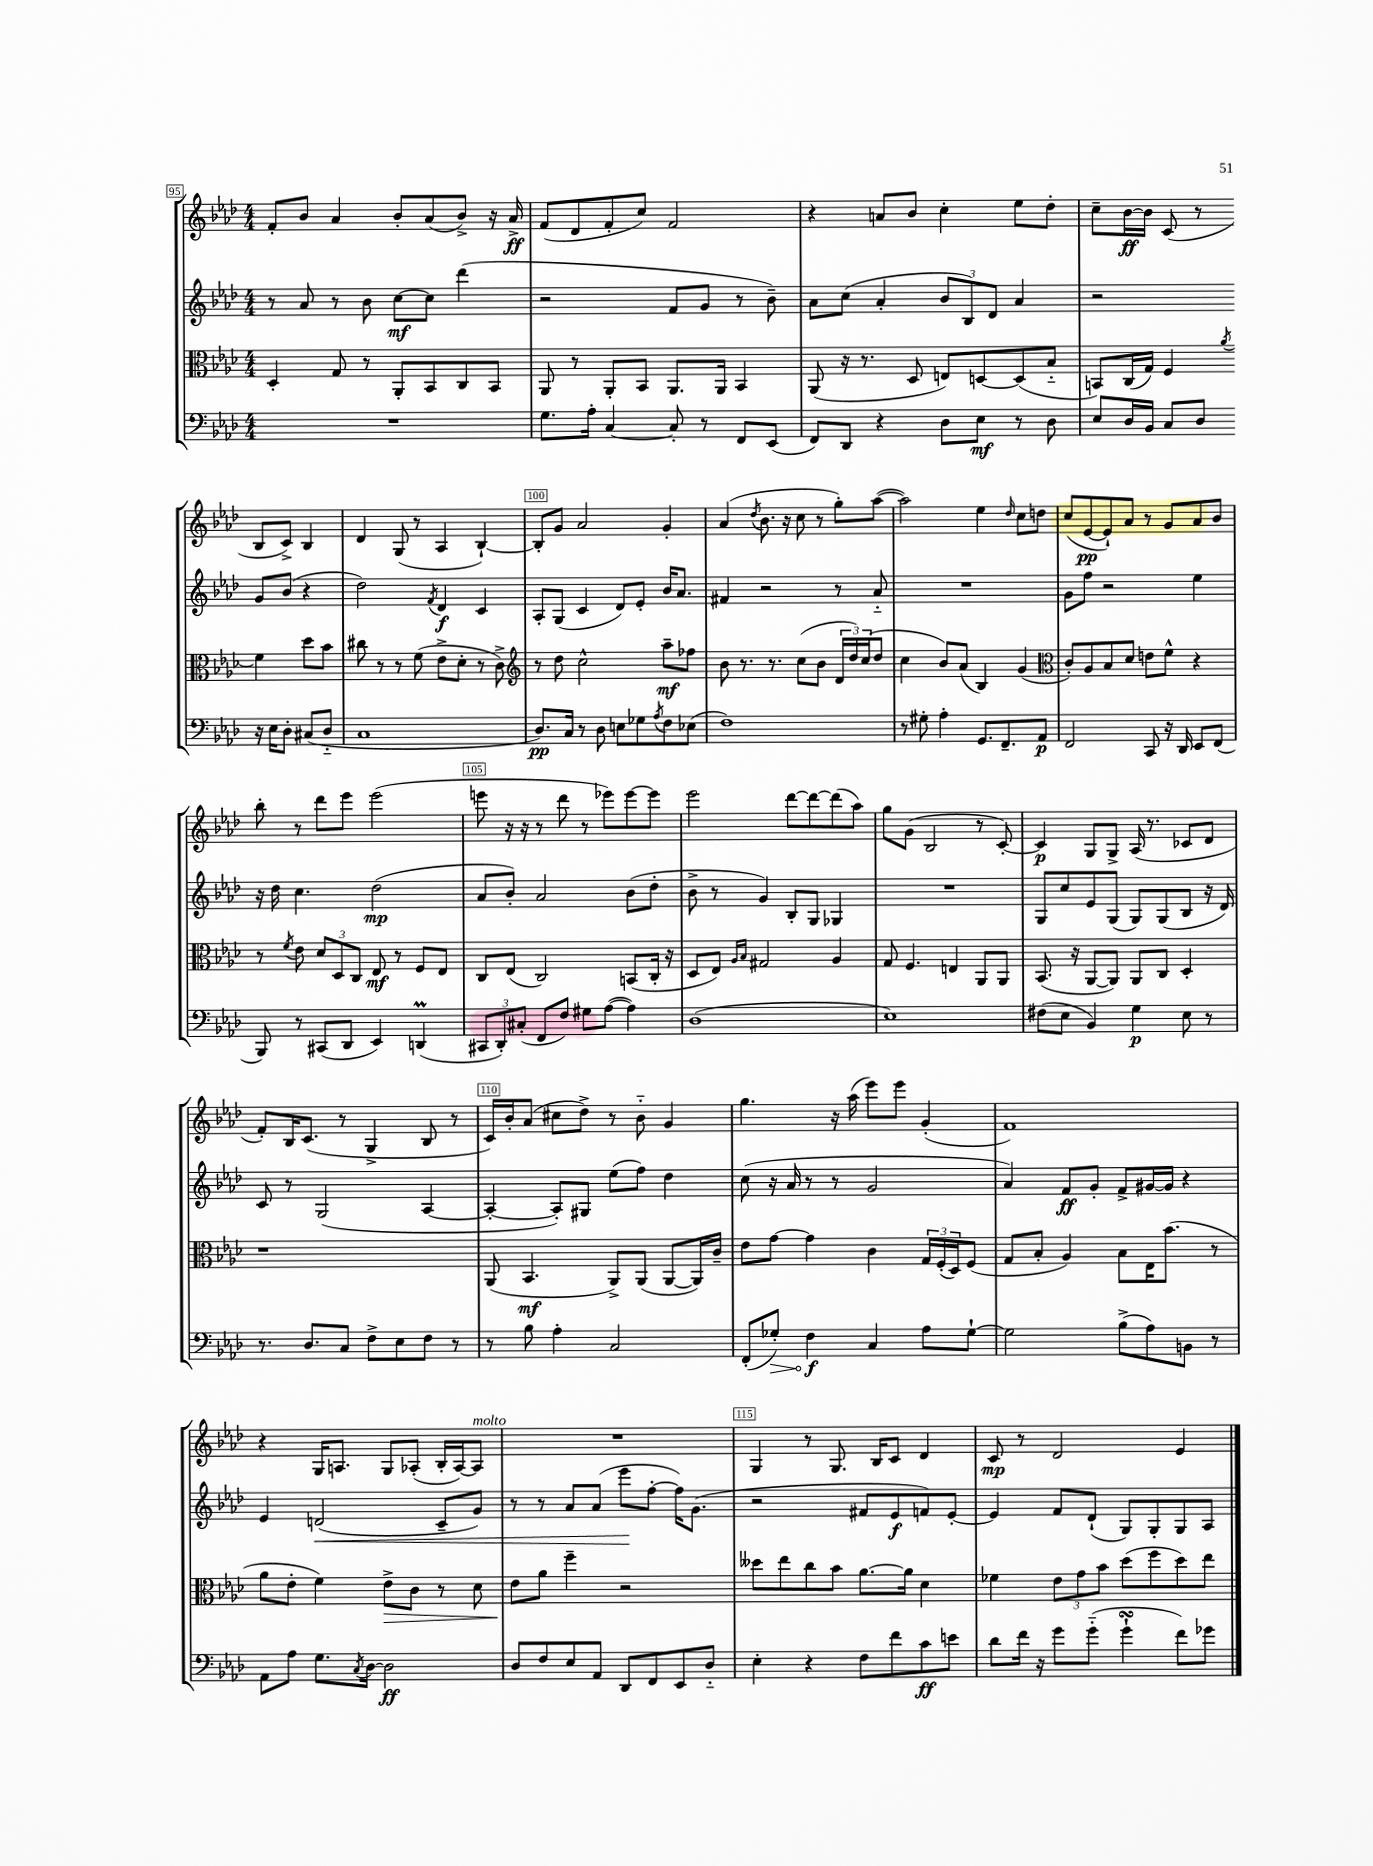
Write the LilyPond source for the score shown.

<<
\new StaffGroup <<
\new Staff = "s0" {
    \clef treble \key aes \major \numericTimeSignature \time 4/4
    f'8-. bes'8 aes'4 bes'8-. aes'8( bes'8->) r16 aes'16->\ff |
    f'8( des'8 f'8-. c''8) f'2 |
    r4 a'8 bes'8 c''4-. ees''8 des''8-. |
    c''8-- bes'16~\ff bes'16 c'8( r8 bes8 c'8->) bes4 |
    des'4 g8( r8 aes4 bes4~-!) |
    bes8-. g'8 aes'2 g'4-. |
    aes'4( \acciaccatura { des''8 } bes'8. r16 c''8 r8 g''8-.) aes''8~( |
    aes''2) ees''4 \grace { des''16 } c''8 d''8 |
    c''8( ees'8~\pp ees'8-!) aes'8 r8 g'8 aes'8 bes'8 |
    bes''8-. r8 des'''8 ees'''8 ees'''2( |
    e'''8 r16 r16 r8 des'''8 r8 ees'''8) ees'''8~ ees'''8 |
    ees'''2 des'''8~ des'''8~ des'''8( aes''8) |
    g''8 g'8( bes2 r8 c'8~-.) |
    c'4\p g8 g8-> aes16( r8. ces'8 des'8 |
    f'8-.) bes16 c'8.( r8 g4-> bes8 r8 |
    c'16) bes'16-. aes'8( cis''8 des''8->) r8 bes'8-_ g'4 |
    g''4. r16 aes''16( ees'''8) ees'''8 g'4-.( |
    f'1) |
    r4 g16 a8. g8 aes8-.( bes16-. aes16~) aes8^\markup { \italic "molto" } |
    R1 |
    g4 r8 g8. bes16 c'8 des'4 |
    c'8\mp r8 des'2 ees'4 \bar "|." |
}
\new Staff = "s1" {
    \clef treble \key aes \major \numericTimeSignature \time 4/4
    r8 aes'8 r8 bes'8 c''8~\mf c''8 des'''4( |
    r2 f'8 g'8 r8 bes'8--) |
    aes'8 c''8( aes'4-. \tuplet 3/2 { bes'8 bes8) des'8 } aes'4 |
    r2 g'8 bes'8( r4 |
    des''2) \acciaccatura { f'8 } des'4\f c'4 |
    aes8-. g8( c'4 des'8) ees'8-. bes'16 aes'8. |
    fis'4 r2 r8 aes'8-_ |
    R1 |
    g'8 f''8 r2 ees''4 |
    r16 des''16 c''4. des''2\mp( |
    aes'8 bes'8-.) aes'2 bes'8( des''8-. |
    bes'8-> r8 g'4) bes8-. g8 ges4 |
    R1 |
    g8 c''8 ees'8 g8( g8) g8( bes8 r16 des'16) |
    c'8 r8 g2( aes4~ |
    aes4~-. aes8-.) gis8 ees''8( f''8) des''4 |
    c''8( r16 aes'16 r8 r8 g'2 |
    aes'4) f'8\ff g'8-. f'8-> gis'16~ gis'16 r4 |
    ees'4 d'2\<( c'8-- g'8) |
    r8 r8 aes'8 aes'8( ees'''8\! f''8~-. f''16) g'8.( |
    r2 fis'8 ees'8\f f'8) ees'8~-. |
    ees'4 f'8 des'8-!( g8) g8-. g8 aes8 \bar "|." |
}
\new Staff = "s2" {
    \clef alto \key aes \major \numericTimeSignature \time 4/4
    des4-. g8 r8 aes,8-. bes,8 c8 bes,8 |
    aes,8 r8 aes,8-. bes,8 aes,8. aes,16 bes,4 |
    aes,8( r16 r8. des8 e8) d8~ d8( bes8-_ |
    b,8) c16( g16) f4 \acciaccatura { aes'8 } f'4 des''8 bes'8 |
    cis''8 r8 r8 f'8( ees'8-> des'8-. r8 c'8->) |
    \clef treble r8 des''8 c''2-^ aes''8--\mf fes''8 |
    bes'8 r8. r8. c''8( bes'8 \tuplet 3/2 { des'16 des''16) c''16( } des''8 |
    c''4 bes'8) aes'8( bes4) g'4( |
    \clef alto c'8-.) aes8 bes8 des'8 e'8 f'8-^ r4 |
    r8 \acciaccatura { f'8 } ees'8 \tuplet 3/2 { des'8 des8 c8 } ees8\mf r8 f8 ees8 |
    c8 ees8( c2) b,8( c16-. r16 |
    des8 ees8) \grace { aes16 bes16 } gis2 aes4 |
    g8 f4. e4 aes,8 aes,8 |
    bes,8.( r16 aes,8~ aes,8) aes,8 c8 des4-. |
    r1 |
    aes,8( bes,4.\mf aes,8->) aes,8( aes,8~ aes,16) c'16-- |
    ees'8 g'8~ g'4 c'4 \tuplet 3/2 { g16 f16-.( des16) } f8( |
    g8 bes8-. aes4) bes8 ees16 bes'8.( r8 |
    aes'8 ees'8-. f'4) ees'8->\> c'8 r8 des'8 |
    ees'8\! aes'8 f''4-- r2 |
    deses''8 ees''8 c''8 bes'8 aes'8.~ aes'16 des'4 |
    fes'4 \tuplet 3/2 { ees'8 g'8 bes'8 } des''8( f''8 des''8) ees''8 \bar "|." |
}
\new Staff = "s3" {
    \clef bass \key aes \major \numericTimeSignature \time 4/4
    R1 |
    g8. aes16-. c4~ c8-. r8 f,8 ees,8( |
    f,8) des,8 r4 des8 ees8\mf r8 des8 |
    ees8 des16 bes,16 c8 des8 r16 ees16 des8-. cis8( des8-_ |
    c1 |
    des8.\pp) c16 r8 des8 e8 ges8 \acciaccatura { aes8 } f8 ees8( |
    f1) |
    r8 gis8-. aes4-. g,8. f,8.-- aes,8\p |
    f,2 c,8 r16 des,16 ees,8 f,8( |
    bes,,8) r8 cis,8( des,8 ees,4) d,4\prall( |
    \tuplet 3/2 { cis,8 des,8-.) cis8-.( } f,8 f8) gis8 aes8~( aes4) |
    des1( |
    ees1) |
    fis8( ees8 bes,4) g4\p ees8 r8 |
    r8. des8. c8 f8-> ees8 f8 r8 |
    r8 bes8 aes4-. c2 |
    f,8-.( \once \override Hairpin.circled-tip = ##t ges8-.\>) f4\f\! c4 aes8 ges8~-! |
    ges2 bes8->( aes8) b,8 r8 |
    aes,8 aes8 g8. \acciaccatura { c8 } des16~ des2\ff |
    des8 f8 ees8 aes,8 des,8 f,8 ees,8 des8-_ |
    ees4-. r4 f8 f'8 c'8\ff e'8 |
    des'8 f'16 r16 g'8 g'8-_( g'4-!\turn f'8) ges'8 \bar "|." |
}
>>
>>
\layout { \context { \Score currentBarNumber = #95 \override BarNumber.break-visibility = ##(#f #t #t) barNumberVisibility = #(every-nth-bar-number-visible 5) \override BarNumber.stencil = #(make-stencil-boxer 0.1 0.3 ly:text-interface::print) } }
